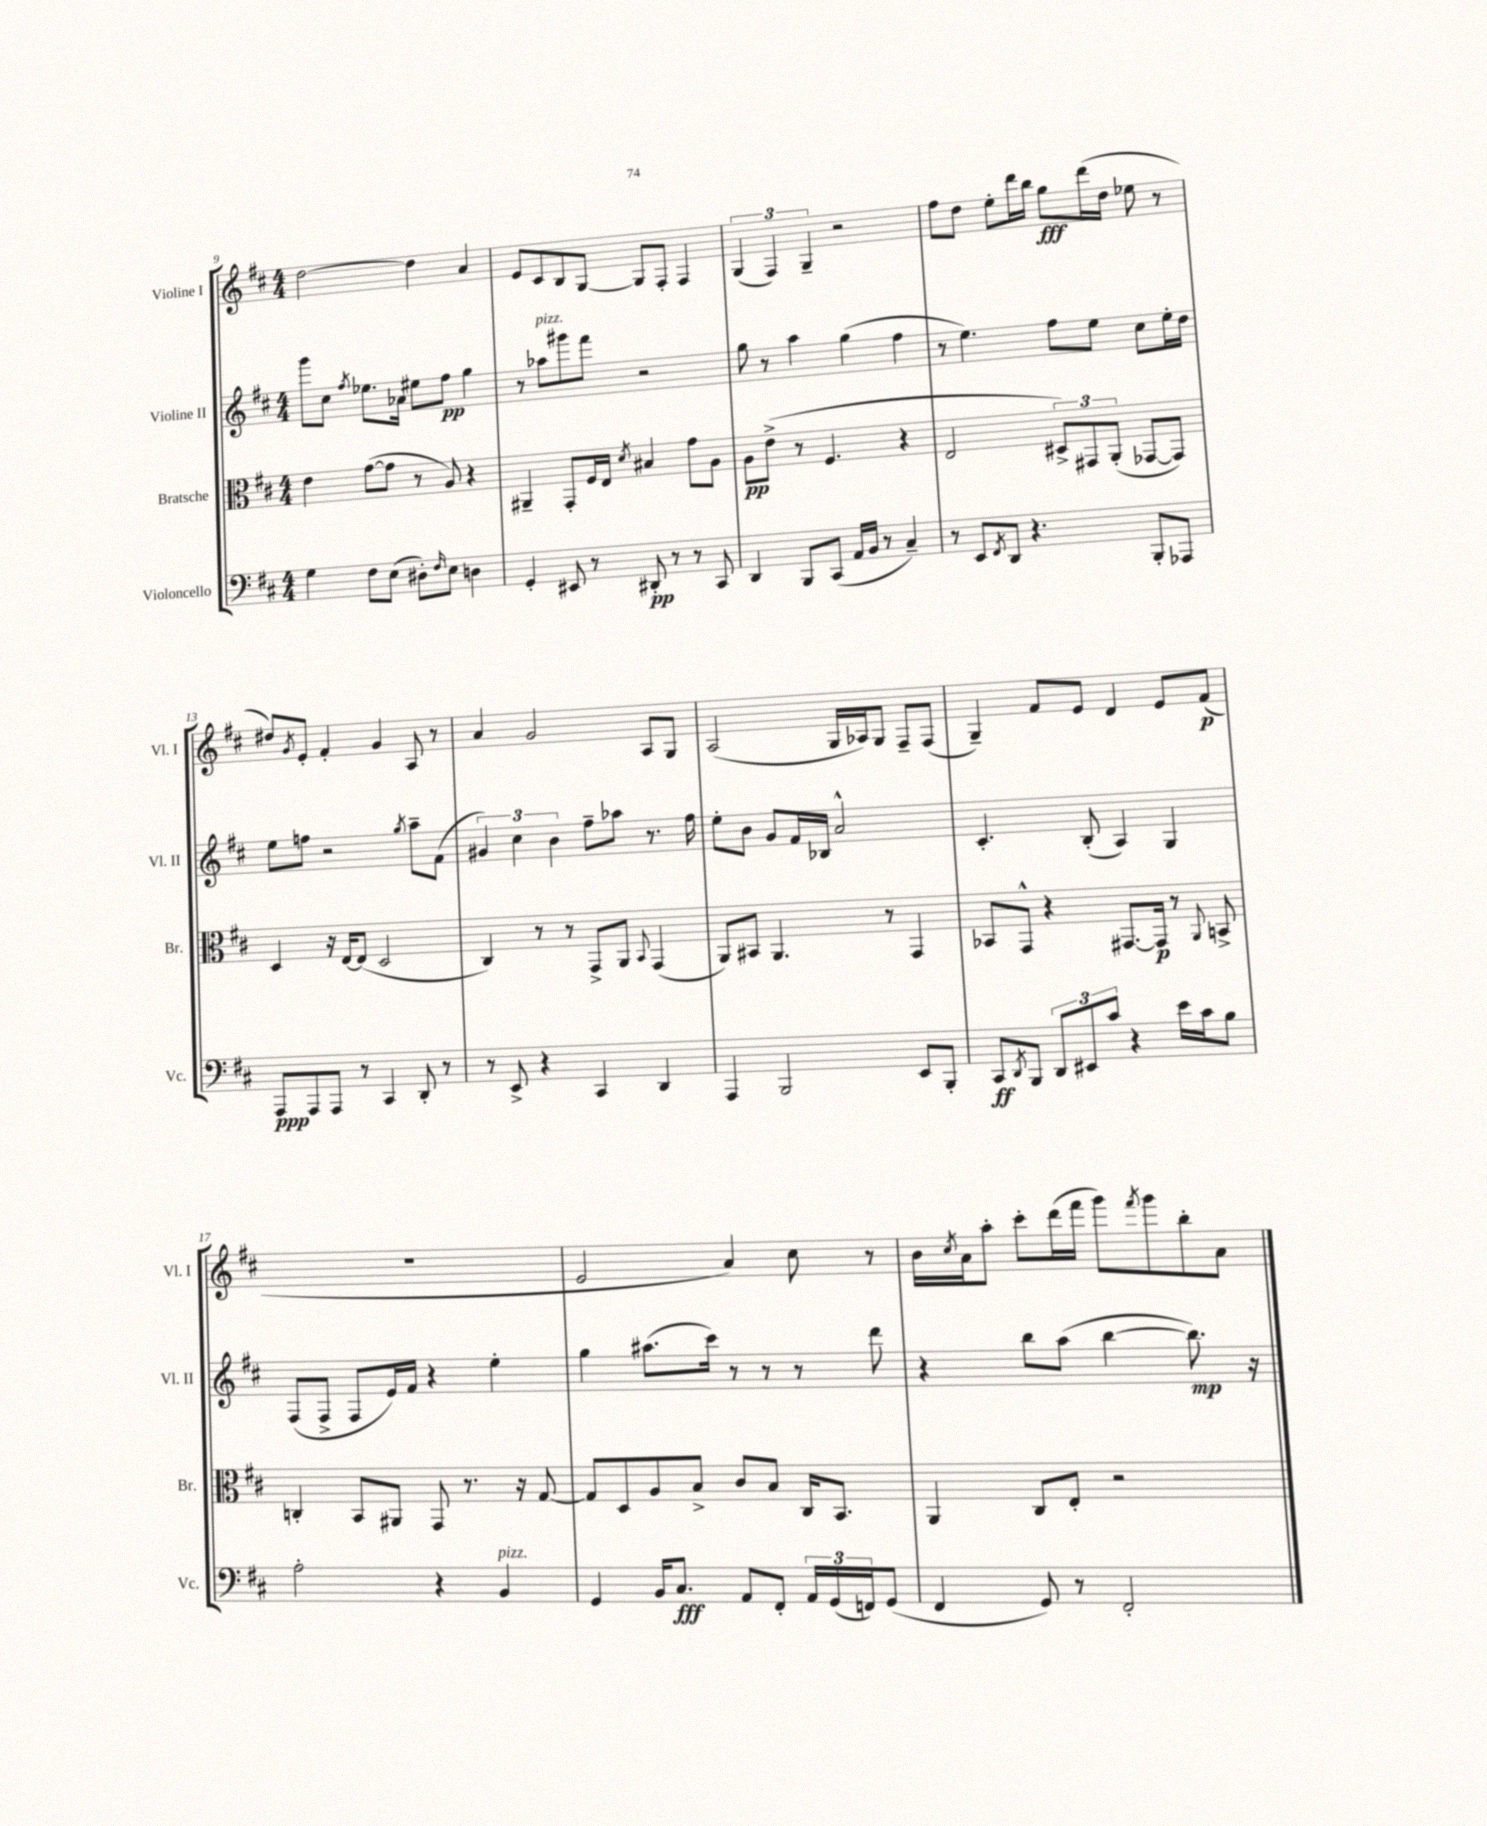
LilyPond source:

<<
\new StaffGroup <<
\new Staff = "s0" \with { instrumentName = "Violine I" shortInstrumentName = "Vl. I" } {
    \clef treble \key d \major \numericTimeSignature \time 4/4
    d''2~ d''4 a'4 |
    e'8 cis'8 b8 g8~ g8 fis8-. fis4 |
    \tuplet 3/2 { g4( fis4) g4-- } r2 |
    fis''8 d''8 e''8-. d'''16 b''16 g''8\fff d'''16( d''16 ees''8 r8 |
    dis''8) \acciaccatura { g'8 } e'8-. fis'4-. g'4 a8 r8 |
    a'4 g'2 a8 g8 |
    a2( g16 aes16) g8 fis8-- fis8( |
    g4--) fis'8 e'8 d'4 e'8 fis'8\p( |
    R1 |
    e'2 a'4) cis''8 r8 |
    b'16 \acciaccatura { cis''8 } a'16 a''8-. cis'''8-. d'''16( fis'''16 g'''8) \acciaccatura { fis'''8 } g'''8 b''8-. a'8 \bar "|." |
}
\new Staff = "s1" \with { instrumentName = "Violine II" shortInstrumentName = "Vl. II" } {
    \clef treble \key d \major \numericTimeSignature \time 4/4
    g'''8 cis''8 \acciaccatura { fis''8 } ees''8. aes'16 eis''8 fis''8\pp g''4 |
    r8 aes''8^\markup { \italic "pizz." } gis'''8 fis'''8 r2 |
    g''8 r8 a''4 g''4( fis''4 |
    r8 e''4.) fis''8 e''8 cis''8 e''16-. d''16 |
    e''8 f''8 r2 \acciaccatura { g''8 } a''8-- fis'8( |
    \tuplet 3/2 { gis'4) cis''4 b'4 } fis''8-- aes''8 r8. fis''16 |
    e''8-. b'8 g'8 fis'16 bes16 a'2-^ |
    cis'4.-. b8-.( a4) g4 |
    fis8( fis8-> fis8 e'16) fis'16 r4 e''4-. |
    g''4 ais''8.( cis'''16) r8 r8 r8 d'''8 |
    r4 b''8 a''8( b''4~ b''8.\mp) r16 \bar "|." |
}
\new Staff = "s2" \with { instrumentName = "Bratsche" shortInstrumentName = "Br." } {
    \clef alto \key d \major \numericTimeSignature \time 4/4
    e'4 g'8~( g'8 r8 a8) r4 |
    ais,4-- g,8-. fis16 e16 \acciaccatura { d'8 } bis4 g'8 a8 |
    a8\pp e'8->( r8 fis4. r4 |
    e2 \tuplet 3/2 { dis8->) gis,8 a,8-.( } ges,8~ ges,8) |
    d4 r16 e16~ e8( d2 |
    cis4) r8 r8 g,8-> a,8 \appoggiatura { b,8 } g,4( |
    a,8) bis,8 a,4. r8 g,4 |
    bes,8 g,8-^ r4 gis,8.~ gis,16\p r8 \appoggiatura { a,8 } b,8-> |
    c4-. b,8 ais,8 g,8 r8. r16 g8~ |
    g8 d8 a8 b8-> cis'8 b8 cis16 b,8. |
    a,4 cis8 e8-. r2 \bar "|." |
}
\new Staff = "s3" \with { instrumentName = "Violoncello" shortInstrumentName = "Vc." } {
    \clef bass \key d \major \numericTimeSignature \time 4/4
    g4 fis8 e8( dis8-.) \grace { fis16 } e8 d4 |
    g,4-. eis,8 r8 dis,8-.\pp r8 r8 cis,8 |
    d,4 b,,8 cis,8( a,16 b,16 r8 cis4--) |
    r8 e,8 \acciaccatura { fis,8 } d,8 r4. b,,8-. aes,,8 |
    a,,8\ppp a,,8 a,,8 r8 cis,4 d,8-. r8 |
    r8 e,8-> r4 cis,4 d,4 |
    a,,4 b,,2 e,8 b,,8-. |
    cis,8\ff \acciaccatura { d,8 } b,,8 \tuplet 3/2 { d,8 eis,8 cis'8 } r4 e'16 cis'16 b8 |
    a2-. r4 b,4^\markup { \italic "pizz." } |
    g,4 b,16 cis8.\fff a,8 fis,8-. \tuplet 3/2 { a,16 g,16( f,16) } g,8( |
    fis,4 g,8) r8 fis,2-. \bar "|." |
}
>>
>>
\layout { \context { \Score currentBarNumber = #9 } }
